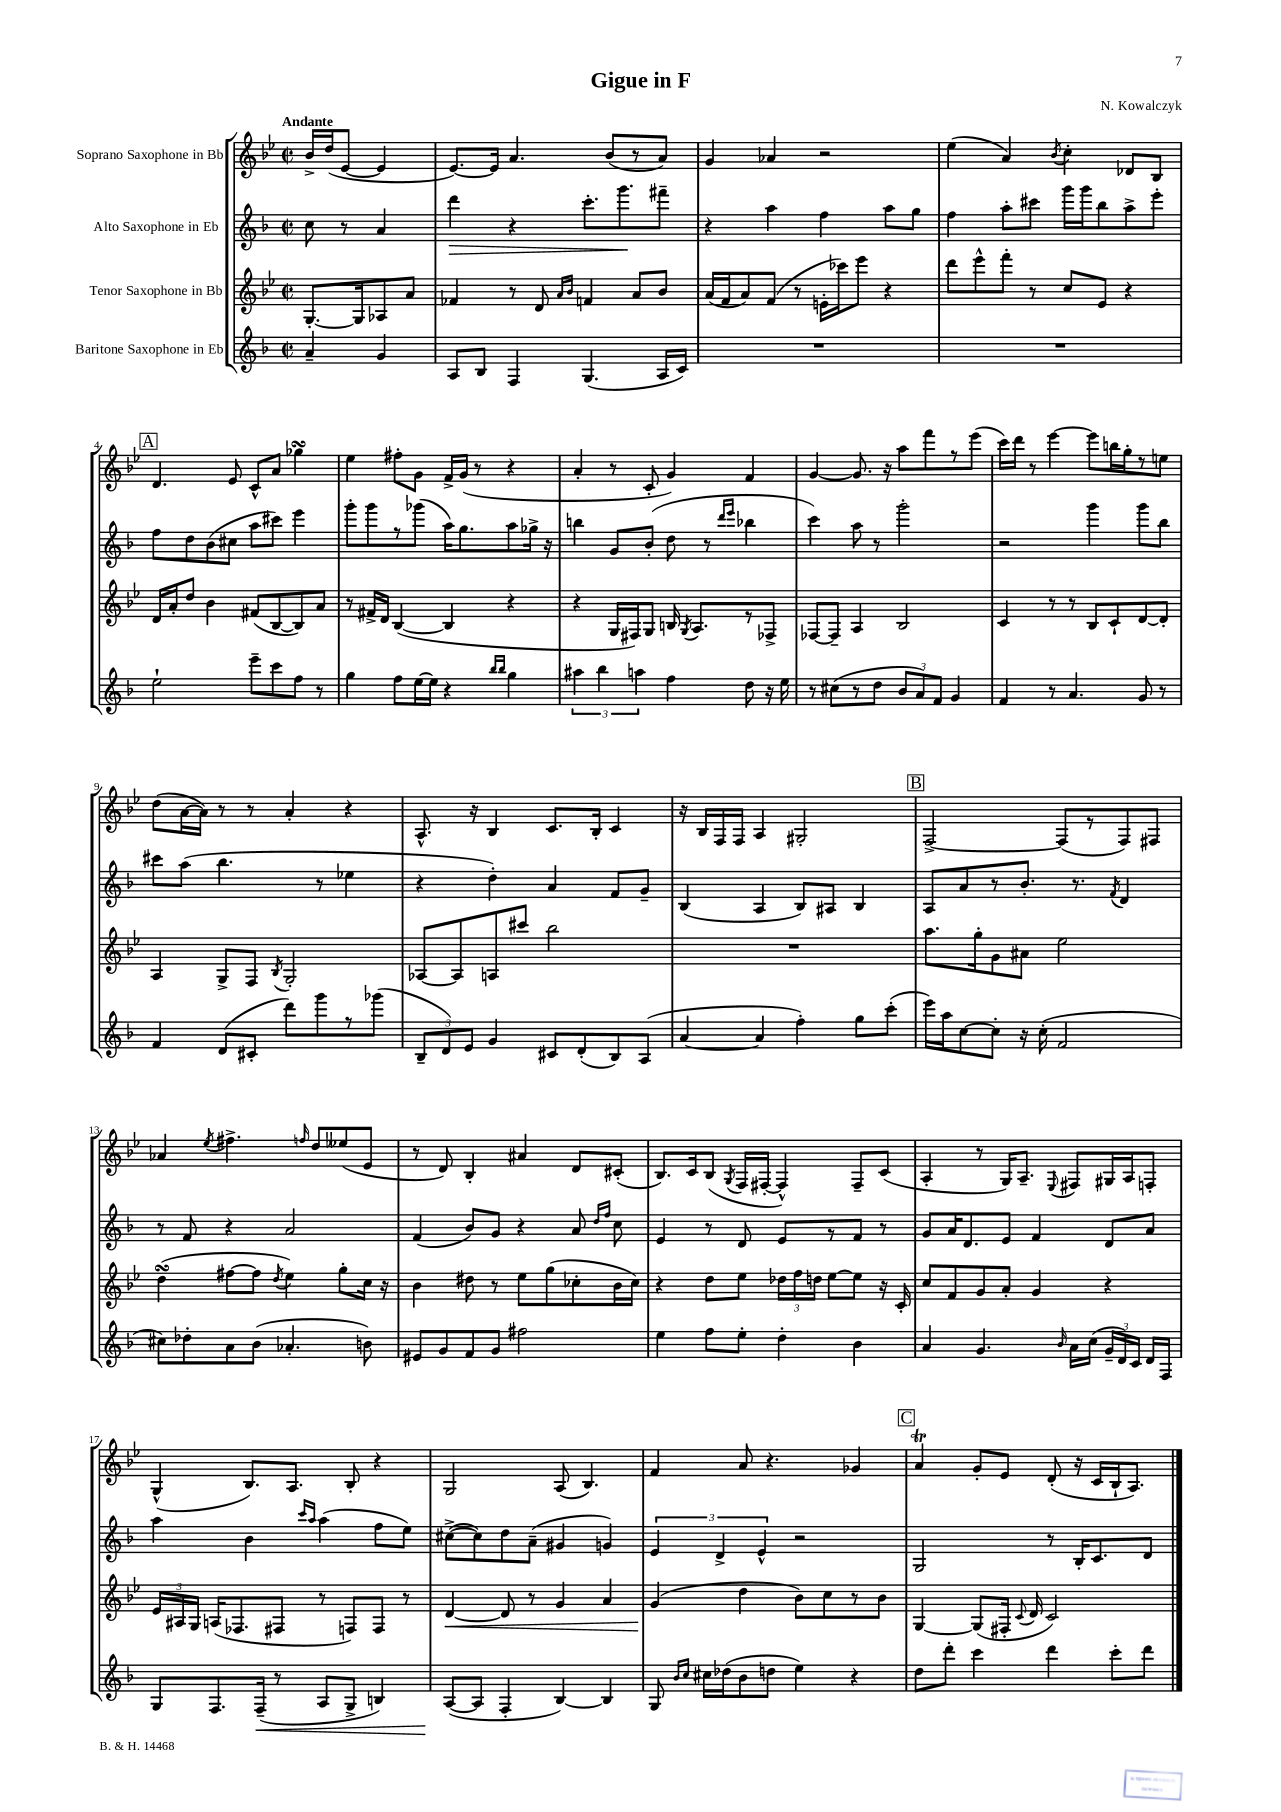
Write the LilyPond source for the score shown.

\header { title = "Gigue in F" composer = "N. Kowalczyk" }
<<
\new StaffGroup <<
\new Staff = "s0" \with { instrumentName = "Soprano Saxophone in Bb" } {
    \clef treble \key bes \major \defaultTimeSignature \time 2/2 \partial 2 \tempo "Andante"
    \autoBeamOff bes'16[-> d''16( ees'8]~ ees'4 |
    ees'8.[~) ees'16] a'4. bes'8[( r8 a'8]) |
    g'4 aes'4 r2 |
    ees''4( a'4) \acciaccatura { bes'8 } c''4-. des'8[ bes8] |
    \mark \markup { \box "A" } d'4. ees'8 c'8[-^ a'8] ges''4\turn |
    ees''4 fis''8[-. g'8] f'16[-> g'16]( r8 r4 |
    a'4-. r8 c'8-. g'4) f'4 |
    g'4~ g'8. r16 a''8[ f'''8 r8 ees'''8]( |
    c'''16[) d'''16] r8 ees'''4~ ees'''8[ b''16 g''16-. r8 e''8] |
    d''8[( a'16~ a'16]) r8 r8 a'4-. r4 |
    a8.-^ r16 bes4 c'8.[ bes16]-. c'4 |
    r16 bes16[ f16 f16] a4 gis2-. |
    \mark \markup { \box "B" } f2~-> f8[( r8 f8) fis8] |
    aes'4 \acciaccatura { ees''8 } fis''4.-> \grace { f''16 } d''8[ eeses''8( ees'8] |
    r8 d'8) bes4-. ais'4 d'8[ cis'8]-.( |
    bes8.[) c'16 bes8]( \acciaccatura { g8 } f16[ fis16]~-. fis4-^) fis8[-- c'8]( |
    a4-. r8 g16[) a8.]-- \appoggiatura { ees8 } fis8[ gis16 a16 f8]-. |
    g4-^( bes8.[) a8.] bes8-. r4 |
    g2 a8( bes4.) |
    f'4 a'8 r4. ges'4 |
    \mark \markup { \box "C" } a'4\trill g'8[-. ees'8] d'8-.( r16 c'16[ bes16-! a8.]) \bar "|." |
}
\new Staff = "s1" \with { instrumentName = "Alto Saxophone in Eb" } {
    \clef treble \key f \major \defaultTimeSignature \time 2/2 \partial 2
    \autoBeamOff c''8 r8 a'4 |
    d'''4\> r4 c'''8.[-. g'''8.\! fis'''8]-- |
    r4 a''4 f''4 a''8[ g''8] |
    f''4 a''8[-. cis'''8] g'''16[ g'''16 bes''8 a''8-> e'''8]-. |
    \mark \markup { \box "A" } f''8[ d''8 bes'8( cis''8] a''8[ cis'''8]) e'''4 |
    g'''8[-. g'''8 r8 ges'''8]( a''16[) g''8. a''8 ges''16]-> r16 |
    b''4 g'8[ bes'8]-.( d''8 r8 \grace { d'''16[ e'''16] } bes''4 |
    c'''4) a''8 r8 g'''2-. |
    r2 g'''4 g'''8[ bes''8] |
    cis'''8[ a''8]( bes''4. r8 ees''4 |
    r4 d''4-.) a'4 f'8[ g'8]-- |
    bes4( a4 bes8[) ais8] bes4 |
    \mark \markup { \box "B" } a8[ a'8 r8 bes'8.]-. r8. \acciaccatura { f'8 } d'4 |
    r8 f'8 r4 a'2 |
    f'4( bes'8[) g'8] r4 a'8 \grace { d''16[ f''16] } c''8 |
    e'4 r8 d'8 e'8[ r8 f'8] r8 |
    g'8[ a'16 d'8. e'8] f'4 d'8[ a'8] |
    a''4 bes'4 \grace { c'''16[ a''16] } a''4( f''8[ e''8]) |
    cis''8[~->( cis''8) d''8 a'8]--( gis'4 g'4) |
    \tuplet 3/2 { e'4 d'4-> e'4-^ } r2 |
    \mark \markup { \box "C" } g2 r8 bes16[-. c'8. d'8] \bar "|." |
}
\new Staff = "s2" \with { instrumentName = "Tenor Saxophone in Bb" } {
    \clef treble \key bes \major \defaultTimeSignature \time 2/2 \partial 2
    \autoBeamOff g8.[~-. g16 aes8 a'8] |
    fes'4 r8 d'8 \grace { a'16[ bes'16] } f'4 a'8[ bes'8] |
    a'16[( f'16 a'8) f'8]( r8 e'16[-. ces'''16) ees'''8] r4 |
    d'''8[ ees'''8-^ f'''8]-. r8 c''8[ ees'8] r4 |
    \mark \markup { \box "A" } d'16[ a'16-. d''8] bes'4 fis'8[( bes8~ bes8) a'8] |
    r8 fis'16[-> d'16] bes4~( bes4 r4 |
    r4 g16[ fis16) g8] b16 \acciaccatura { g8 } a8.[ r8 fes8]-> |
    fes8[~ fes8]-- a4 bes2 |
    c'4 r8 r8 bes8[ c'8-! d'8~ d'8]-. |
    a4 g8[-> f8] \acciaccatura { bes8 } g2-. |
    aes8[~ aes8 a8 cis'''8] bes''2 |
    R1 |
    \mark \markup { \box "B" } a''8.[ g''16-. g'8 ais'8] ees''2 |
    d''4\turn( fis''8[~ fis''8] \acciaccatura { d''8 } ees''4) g''8[-. c''16] r16 |
    bes'4 dis''8 r8 ees''8[ g''8( ces''8-. bes'16 ces''16]) |
    r4 d''8[ ees''8] \tuplet 3/2 { des''16[ f''16 d''16] } ees''8[~ ees''8] r16 c'16-. |
    c''8[ f'8 g'8 a'8]-. g'4 r4 |
    \tuplet 3/2 { ees'16[ ais16 g16] } a16[( fes8. fis8] r8 f8[) f8] r8 |
    d'4~\< d'8 r8 g'4 a'4 |
    g'4\!( d''4 bes'8[) c''8 r8 bes'8] |
    \mark \markup { \box "C" } g4~ g8[( fis16]-. \appoggiatura { c'8 } d'16 c'2) \bar "|." |
}
\new Staff = "s3" \with { instrumentName = "Baritone Saxophone in Eb" } {
    \clef treble \key f \major \defaultTimeSignature \time 2/2 \partial 2
    \autoBeamOff a'4-- g'4 |
    a8[ bes8] f4 g4.( a16[ c'16]) |
    R1 |
    R1 |
    \mark \markup { \box "A" } e''2-! e'''8[-- c'''8 f''8] r8 |
    g''4 f''8[ e''16~ e''16] r4 \grace { bes''16[ bes''16] } g''4 |
    \tuplet 3/2 { ais''4 bes''4 a''4 } f''4 d''8 r16 e''16 |
    r8 cis''8[( r8 d''8] \tuplet 3/2 { bes'8[ a'8) f'8] } g'4 |
    f'4 r8 a'4. g'8 r8 |
    f'4 d'8[( cis'8]-. d'''8[) g'''8 r8 ges'''8]( |
    \tuplet 3/2 { bes8[-- d'8) e'8] } g'4 cis'8[ d'8-.( bes8) a8]( |
    a'4~ a'4 f''4-.) g''8[ c'''8]-.( |
    \mark \markup { \box "B" } e'''16[) a''16 c''8~ c''8]-. r16 c''16-.( f'2 |
    cis''8[) des''8-. a'8 bes'8]( aes'4.-. b'8) |
    eis'8[ g'8 f'8 g'8] fis''2 |
    e''4 f''8[ e''8]-. d''4-. bes'4 |
    a'4 g'4. \grace { bes'16 } a'16[ c''16]( \tuplet 3/2 { g'16[-- d'16) c'16] } d'16[ f16] |
    g8[ f8. f16]--\<( r8 a8[ g8]-> b4) |
    a8[~\!( a8] f4-. bes4~) bes4 |
    g8 \grace { bes'16[ c''16] } cis''16[ des''16( bes'8 d''8] e''4) r4 |
    \mark \markup { \box "C" } d''8[ d'''8]-. c'''4 d'''4 c'''8[-. d'''8] \bar "|." |
}
>>
>>
